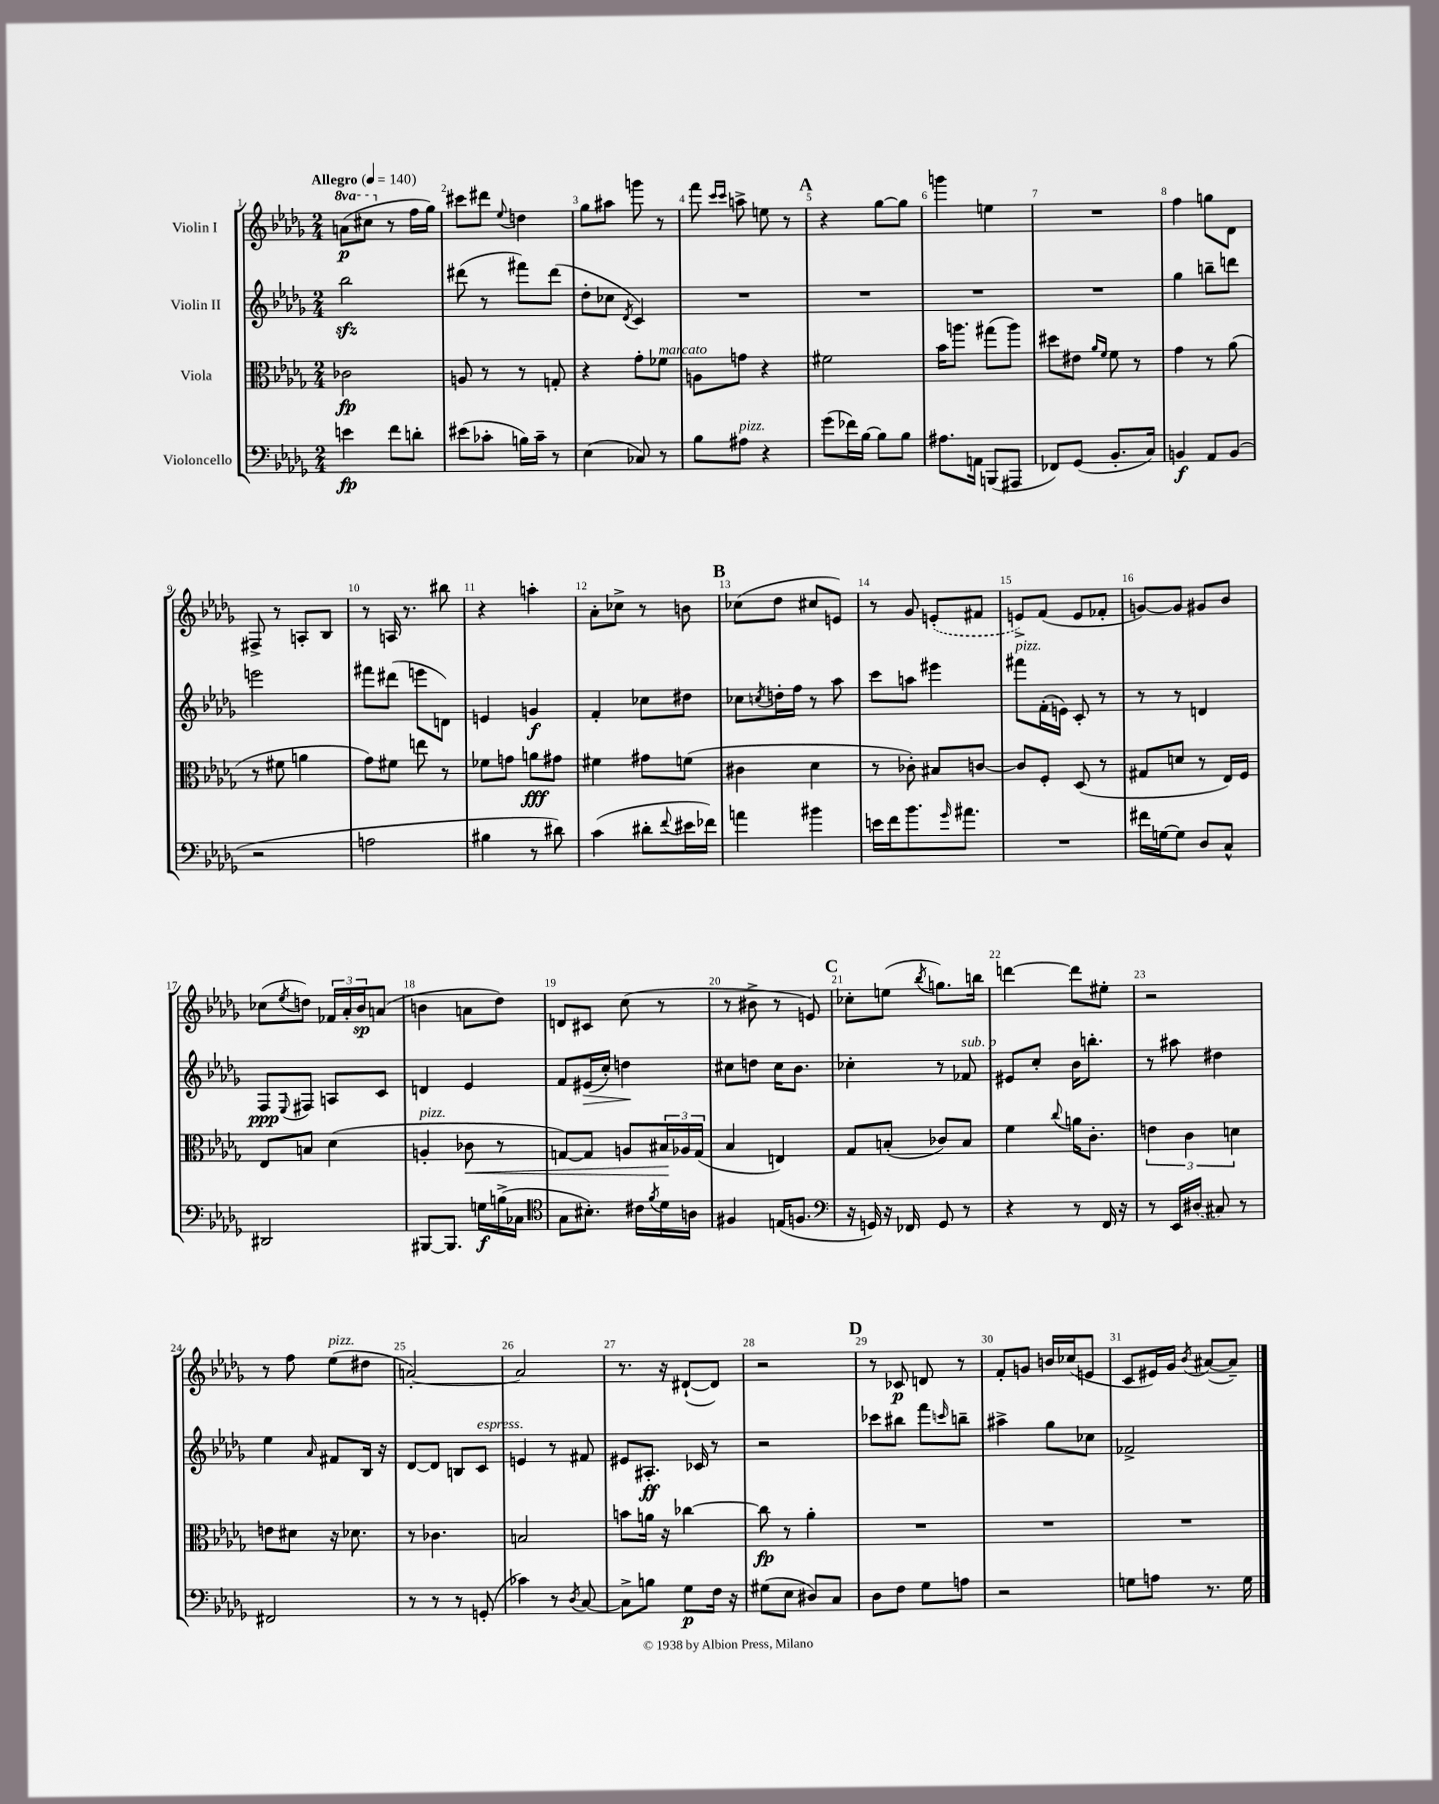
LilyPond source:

<<
\new StaffGroup <<
\new Staff = "s0" \with { instrumentName = "Violin I" } {
    \clef treble \key des \major \numericTimeSignature \time 2/4 \set Staff.ottavationMarkups = #ottavation-simple-ordinals \tempo "Allegro" 4 = 140
    \ottava #1 a''8\p( cis'''8 \ottava #0 r8 f''16 ges''16) |
    cis'''8 dis'''8 \appoggiatura { ees''8 } d''4 |
    ges''8 ais''8 g'''8 r8 |
    f'''8 \grace { c'''16 c'''16 } a''8-> e''8 r8 |
    \mark \markup { \bold "A" } r4 ges''8~ ges''8 |
    g'''4 e''4 |
    R2 |
    f''4 g''8 des'8 |
    fis8-> r8 a8-. bes8 |
    r8 a16 r8. bis''8 |
    r4 a''4-. |
    aes'8-. ces''8-> r8 b'8 |
    \mark \markup { \bold "B" } ces''8( des''8 cis''8 e'8) |
    r8 ges'8 \once \slurDashed e'8-.( fis'8 |
    e'8->) f'8( e'8 fes'8-. |
    g'8~) g'8 gis'8 bes'8 |
    ces''8( \acciaccatura { ees''8 } d''8) \tuplet 3/2 { fes'16 aes'16-. bes'16\sp } a'8( |
    b'4 a'8 des''8) |
    d'8 cis'8 c''8( r8 |
    r8 bis'8-> r8 e'8) |
    \mark \markup { \bold "C" } ces''8-. e''8( \acciaccatura { bes''8 } g''8.) b''16 |
    d'''4~ d'''8 eis''8-. |
    r2 |
    r8 f''8 ees''8^\markup { \italic "pizz." }( dis''8 |
    a'2~-.) |
    a'2 |
    r8. r16 dis'8~-!( dis'8) |
    r2 |
    \mark \markup { \bold "D" } r8 ces'8\p d'8 r8 |
    f'8-. g'8 b'16 ces''16( e'8 |
    c'8 eis'16) ges'16 \acciaccatura { bes'8 } ais'8~( ais'8--) \bar "|." |
}
\new Staff = "s1" \with { instrumentName = "Violin II" } {
    \clef treble \key des \major \numericTimeSignature \time 2/4
    bes''2\sfz |
    dis'''8( r8 fis'''8) dis'''8( |
    des''8-. ces''8 \acciaccatura { des'8 } c'4) |
    R2 |
    \mark \markup { \bold "A" } R2 |
    R2 |
    R2 |
    ges''4 b''8-- d'''8 |
    e'''2 |
    fis'''8 dis'''8( e'''8 d'8) |
    e'4 g'4\f |
    f'4-. ces''8 dis''8 |
    \mark \markup { \bold "B" } ces''8 \acciaccatura { c''8 } d''16-. f''16 r8 aes''8 |
    c'''8 a''8 eis'''4 |
    fis'''8^\markup { \italic "pizz." } f'16-.( e'16) c'8-. r8 |
    r8 r8 d'4 |
    f8\ppp \appoggiatura { ees8 } fis8 a8 c'8 |
    d'4 ees'4 |
    f'8 eis'16\>( c''16-.) d''4\! |
    cis''8 d''8 cis''16 bes'8. |
    \mark \markup { \bold "C" } ces''4-. r8 fes'8^\markup { \italic "sub. p" } |
    eis'8 c''8-. bes'16 b''8.-. |
    r8 ais''8 dis''4 |
    ees''4 \grace { aes'16 } fis'8 bes16 r16 |
    des'8~ des'8 b8 c'8^\markup { \italic "espress." } |
    e'4 r8 fis'8 |
    eis'8 ais8.-.\ff ces'16 r8 |
    r2 |
    \mark \markup { \bold "D" } ces'''8 bis''8 f'''8 \grace { c'''16 } b''8-- |
    ais''4-> ges''8 ces''8 |
    fes'2-> \bar "|." |
}
\new Staff = "s2" \with { instrumentName = "Viola" } {
    \clef alto \key des \major \numericTimeSignature \time 2/4
    ces'2\fp |
    a8 r8 r8 g8-. |
    r4 ges'8-. fes'8^\markup { \italic "marcato" } |
    a8 g'8 r4 |
    \mark \markup { \bold "A" } fis'2 |
    bes'16 a''8. gis''8( a''8) |
    dis''8 eis'8 \grace { aes'16 f'16 } f'8 r8 |
    ges'4 r8 aes'8( |
    r8 fis'8 a'4 |
    ges'8) fis'8 e''8 r8 |
    fes'8 g'8 a'8\fff gis'8 |
    fis'4 gis'8 f'8( |
    \mark \markup { \bold "B" } cis'4 des'4 |
    r8 ces'8-.) bis8 c'8~ |
    c'8 f8-. des8( r8 |
    gis8 d'8 r8 ees16) f16 |
    ees8 b8 des'4( |
    a4-.^\markup { \italic "pizz." } ces'8\< r8 |
    g8~) g8 a8 \tuplet 3/2 { bis16\! aes16 g16( } |
    bes4 e4) |
    \mark \markup { \bold "C" } ges8 b8-.( ces'8) b8 |
    f'4 \appoggiatura { c''8 } a'16 c'8.-. |
    \tuplet 3/2 { e'4 c'4 d'4 } |
    e'8 dis'8 r16 des'8. |
    r8 ces'4. |
    b2 |
    b'8 a'16 r16 ces''4~ |
    ces''8\fp r8 aes'4-. |
    \mark \markup { \bold "D" } R2 |
    R2 |
    R2 \bar "|." |
}
\new Staff = "s3" \with { instrumentName = "Violoncello" } {
    \clef bass \key des \major \numericTimeSignature \time 2/4
    e'4\fp f'8 d'8-. |
    eis'8( ces'8-. b16) ces'16-- r8 |
    ees4( ces8) r8 |
    bes8 ais8^\markup { \italic "pizz." } r4 |
    \mark \markup { \bold "A" } ges'8( fes'16) bes16~ bes8 bes8 |
    ais8. a,16 b,,8( ais,,8 |
    fes,8) ges,8( bes,8.-. c16) |
    b,4\f aes,8 b,8( |
    r2 |
    a2 |
    bis4 r8 dis'8) |
    c'4( dis'8-. \appoggiatura { f'8 } eis'16 fes'16) |
    \mark \markup { \bold "B" } a'4 bis'4 |
    e'16 f'16 bes'8. \grace { ges'16 } ais'8. |
    R2 |
    fis'16 g16~ g8 des8 c8-^ |
    dis,2 |
    bis,,8~ bis,,8. g16\f b16->( ces16 |
    \clef tenor ges8 bis8.-.) cis'16 \acciaccatura { f'8 } des'16 a16 |
    fis4 e16( f8. |
    \mark \markup { \bold "C" } \clef bass r16 g,16) r16 fes,16 g,8 r8 |
    r4 r8 f,16 r16 |
    r8 ees,16 \once \slurDashed dis16( cis8) r8 |
    fis,2 |
    r8 r8 r8 g,8-.( |
    ces'4) r8 \acciaccatura { des8 } c8~ |
    c8-> b8 ges8\p f16 r16 |
    gis8( ees8 dis8) c8 |
    \mark \markup { \bold "D" } des8 f8 ges8 a8 |
    r2 |
    g8 a8 r8. g16 \bar "|." |
}
>>
>>
\layout { \context { \Score \override BarNumber.break-visibility = ##(#f #t #t) barNumberVisibility = #all-bar-numbers-visible } }
